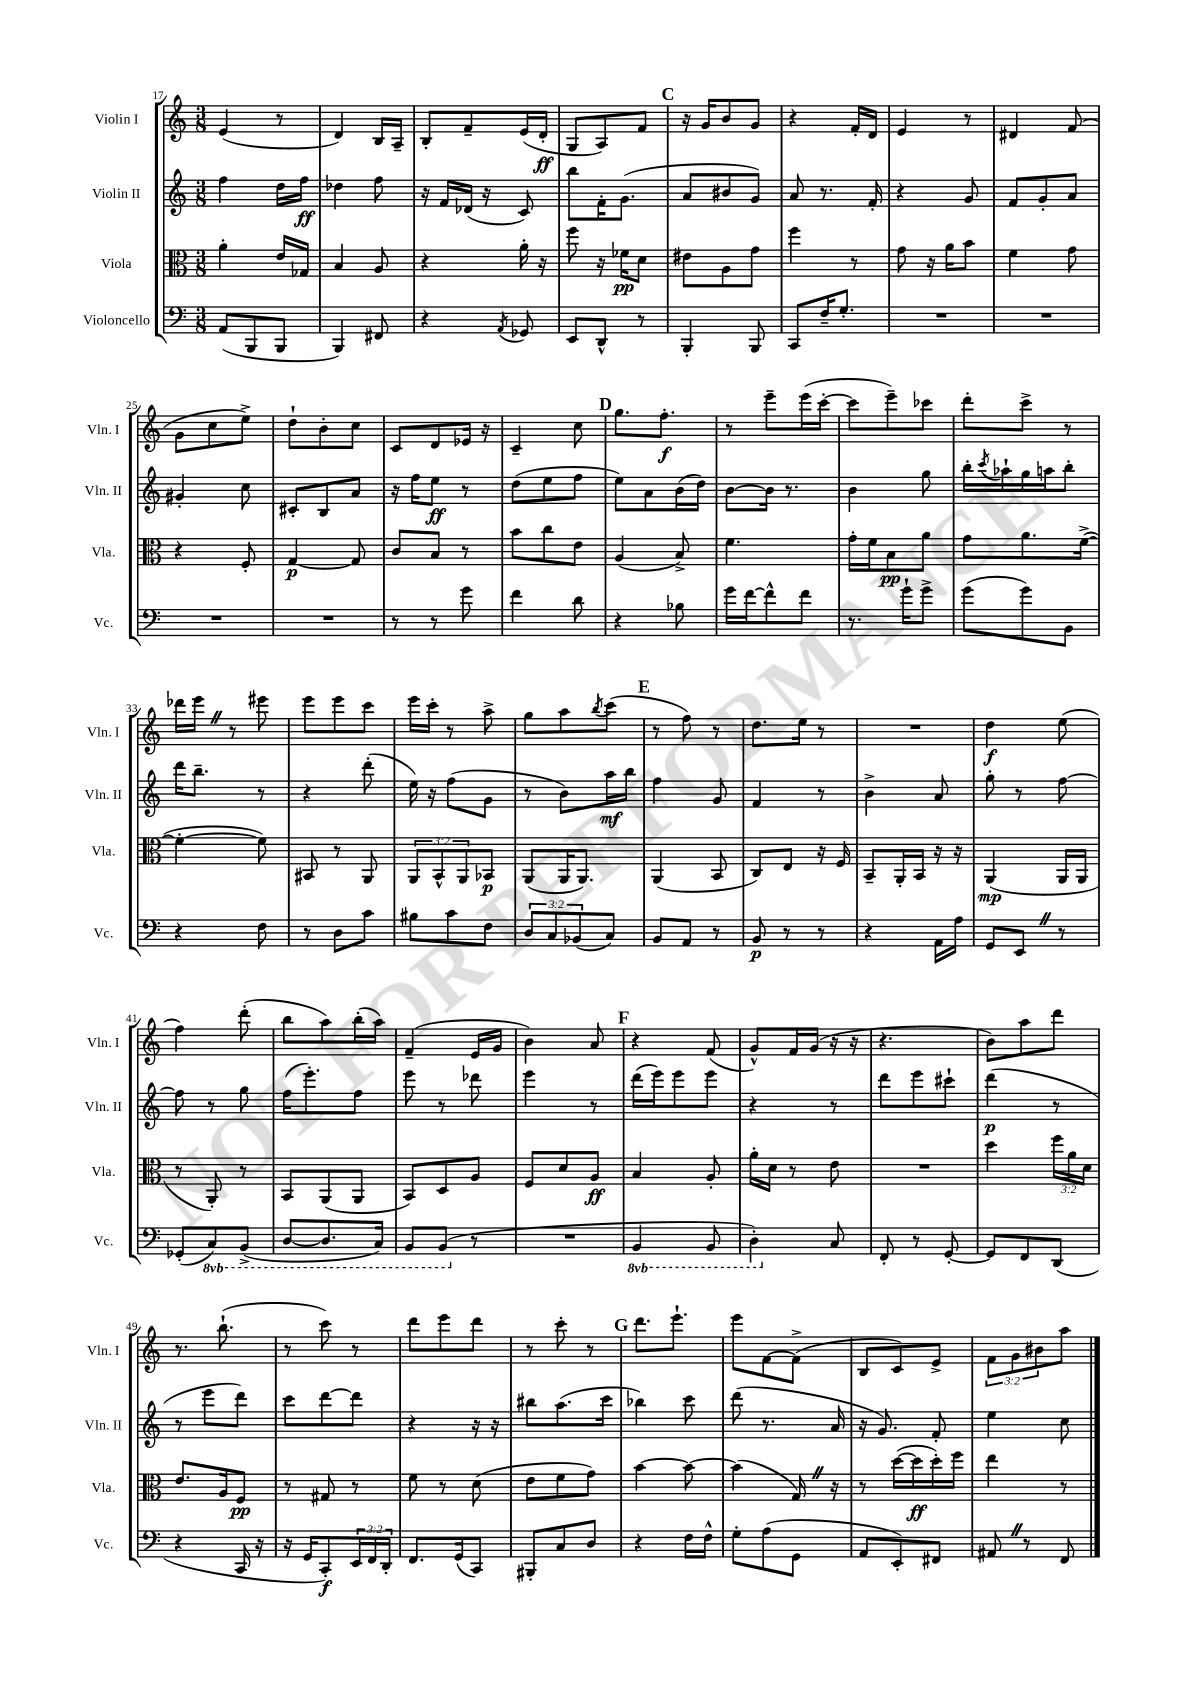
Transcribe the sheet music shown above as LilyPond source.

<<
\new StaffGroup <<
\new Staff = "s0" \with { instrumentName = "Violin I" shortInstrumentName = "Vln. I" } {
    \clef treble \key c \major \numericTimeSignature \time 3/8 \override Staff.TupletNumber.text = #tuplet-number::calc-fraction-text
    e'4( r8 |
    d'4) b16 a16-- |
    b8-. f'8-- e'16( d'16-.\ff |
    g8 a8) f'8 |
    \mark \markup { \bold "C" } r16 g'16 b'8 g'8 |
    r4 f'16-. d'16 |
    e'4 r8 |
    dis'4 f'8( |
    g'8 c''8 e''8->) |
    d''8-! b'8-. c''8 |
    c'8 d'8 ees'16 r16 |
    c'4-- c''8 |
    \mark \markup { \bold "D" } g''8. f''8.-.\f |
    r8 e'''8-- e'''16( c'''16~-. |
    c'''8 e'''8--) ces'''8 |
    d'''8-. c'''8-> r8 |
    des'''16 e'''16 \once \override BreathingSign.text = \markup { \musicglyph "scripts.caesura.straight" } \breathe r8 eis'''8 |
    e'''8 e'''8 c'''8 |
    e'''16 c'''16-. r8 a''8-> |
    g''8 a''8 \acciaccatura { b''8 } c'''8( |
    \mark \markup { \bold "E" } r8 f''8) r8 |
    d''8. e''16 r8 |
    R4. |
    d''4\f e''8( |
    f''4) d'''8-.( |
    b''8 a''8) b''16-.( a''16) |
    f'4--( e'16 g'16 |
    b'4) a'8 |
    \mark \markup { \bold "F" } r4 f'8( |
    g'8-^) f'16 g'16( r16 r16 |
    r4. |
    b'8) a''8 d'''8 |
    r8. b''8.-!( |
    r8 c'''8) r8 |
    d'''8 e'''8 d'''8 |
    r8 c'''8-. r8 |
    \mark \markup { \bold "G" } d'''8. e'''8.-! |
    e'''8 f'8~ f'8->( |
    b8 c'8) e'8-> |
    \tuplet 3/2 { f'8 g'8 bis'8 } a''8 \bar "|." |
}
\new Staff = "s1" \with { instrumentName = "Violin II" shortInstrumentName = "Vln. II" } {
    \clef treble \key c \major \numericTimeSignature \time 3/8
    f''4 d''16 f''16\ff |
    des''4 f''8 |
    r16 f'16 des'16( r16 c'8) |
    b''8 f'16-. g'8.( |
    \mark \markup { \bold "C" } a'8 bis'8 g'8) |
    a'8 r8. f'16-. |
    r4 g'8 |
    f'8 g'8-. a'8 |
    gis'4-. c''8 |
    cis'8-. b8 a'8 |
    r16 f''16 e''8\ff r8 |
    d''8( e''8 f''8 |
    \mark \markup { \bold "D" } e''8) a'8 b'16( d''16) |
    b'8~ b'16 r8. |
    b'4 g''8 |
    b''16-. \acciaccatura { c'''8 } aes''16-! g''16 a''16 b''8-. |
    d'''16 b''8.-- r8 |
    r4 d'''8-.( |
    e''16) r16 f''8( g'8 |
    r8 b'8) a''16\mf b''16 |
    \mark \markup { \bold "E" } f''4 g'8 |
    f'4 r8 |
    b'4-> a'8 |
    g''8-. r8 f''8~ |
    f''8 r8 g''8 |
    f''16( e'''8.-.) f''8 |
    e'''8 r8 des'''8 |
    e'''4 r8 |
    \mark \markup { \bold "F" } d'''16( e'''16) e'''8 e'''8 |
    r4 r8 |
    d'''8 e'''8 cis'''8-! |
    d'''4\p( r8 |
    r8 e'''8 d'''8) |
    c'''8 d'''8~ d'''8 |
    r4 r16 r16 |
    bis''8 a''8.( c'''16 |
    \mark \markup { \bold "G" } bes''4) c'''8 |
    d'''8( r8. a'16 |
    r16 g'8.) f'8-. |
    e''4 c''8 \bar "|." |
}
\new Staff = "s2" \with { instrumentName = "Viola" shortInstrumentName = "Vla." } {
    \clef alto \key c \major \numericTimeSignature \time 3/8 \override Staff.TupletNumber.text = #tuplet-number::calc-fraction-text
    a'4-. e'16 ges16 |
    b4 a8 |
    r4 a'16-. r16 |
    f''8 r16 fes'16\pp d'8 |
    \mark \markup { \bold "C" } eis'8 a8 g'8 |
    f''4 r8 |
    g'8 r16 a'16 b'8 |
    f'4 g'8 |
    r4 f8-. |
    g4~\p g8 |
    c'8 b8 r8 |
    b'8 c''8 e'8 |
    \mark \markup { \bold "D" } a4( b8->) |
    f'4. |
    g'16-. f'16 b8\pp a'8 |
    g'8 a'8. f'16~->( |
    f'4~-. f'8) |
    bis,8 r8 a,8 |
    \tuplet 3/2 { a,8 b,8-^ a,8 } bes,8\p |
    a,8( a,16 a,8.) |
    \mark \markup { \bold "E" } a,4( b,8 |
    c8) e8 r16 f16 |
    b,8-- a,16-. b,16 r16 r16 |
    a,4\mp( a,16 a,16 |
    r8 a,8-.) r8 |
    b,8 a,8( a,8 |
    b,8) d8 a8 |
    f8 d'8 a8\ff |
    \mark \markup { \bold "F" } b4 a8-. |
    a'16-. d'16 r8 e'8 |
    R4. |
    d''4 \tuplet 3/2 { f''16 a'16 d'16 } |
    e'8. a16 f8\pp |
    r8 gis8 r8 |
    f'8 r8 d'8( |
    e'8 f'8 g'8) |
    \mark \markup { \bold "G" } b'4~ b'8~ |
    b'4( g16) \once \override BreathingSign.text = \markup { \musicglyph "scripts.caesura.straight" } \breathe r16 |
    r8 d''16~( d''16\ff d''16-.) f''16 |
    e''4 r8 \bar "|." |
}
\new Staff = "s3" \with { instrumentName = "Violoncello" shortInstrumentName = "Vc." } {
    \clef bass \key c \major \numericTimeSignature \time 3/8 \override Staff.TupletNumber.text = #tuplet-number::calc-fraction-text \set Staff.ottavationMarkups = #ottavation-simple-ordinals
    a,8( b,,8 b,,8 |
    b,,4) fis,8 |
    r4 \acciaccatura { a,8 } ges,8 |
    e,8 d,8-^ r8 |
    \mark \markup { \bold "C" } b,,4-. b,,8 |
    c,8 f16-- g8.-. |
    R4. |
    R4. |
    R4. |
    R4. |
    r8 r8 g'8 |
    f'4 d'8 |
    \mark \markup { \bold "D" } r4 bes8 |
    g'16 f'16~ f'8-^ f'8 |
    r8. g'16-! g'8-> |
    g'8( g'8) b,8 |
    r4 f8 |
    r8 d8 c'8 |
    bis8 c'8 f8 |
    \tuplet 3/2 { d8 c8 bes,8( } c8) |
    \mark \markup { \bold "E" } b,8 a,8 r8 |
    b,8\p r8 r8 |
    r4 a,16 a16 |
    g,8 e,8 \once \override BreathingSign.text = \markup { \musicglyph "scripts.caesura.straight" } \breathe r8 |
    ges,8-.( \ottava #-1 c,8) b,,8->( |
    d,8~ d,8. c,16) |
    b,,8 b,,8( \ottava #0 r8 |
    R4. |
    \mark \markup { \bold "F" } \ottava #-1 b,,4 b,,8 |
    d,4-.) \ottava #0 c8 |
    f,8-. r8 g,8~-. |
    g,8 f,8 d,8( |
    r4 c,16 r16 |
    r16 g,16 c,8-.\f) \tuplet 3/2 { e,16 f,16 d,16-. } |
    f,8. g,16( c,8) |
    bis,,8-. c8 d8 |
    \mark \markup { \bold "G" } r4 f16 f16-^ |
    g8-. a8( g,8 |
    a,8 e,8-.) fis,8 |
    ais,8 \once \override BreathingSign.text = \markup { \musicglyph "scripts.caesura.straight" } \breathe r8 f,8 \bar "|." |
}
>>
>>
\layout { \context { \Score currentBarNumber = #17 } }
